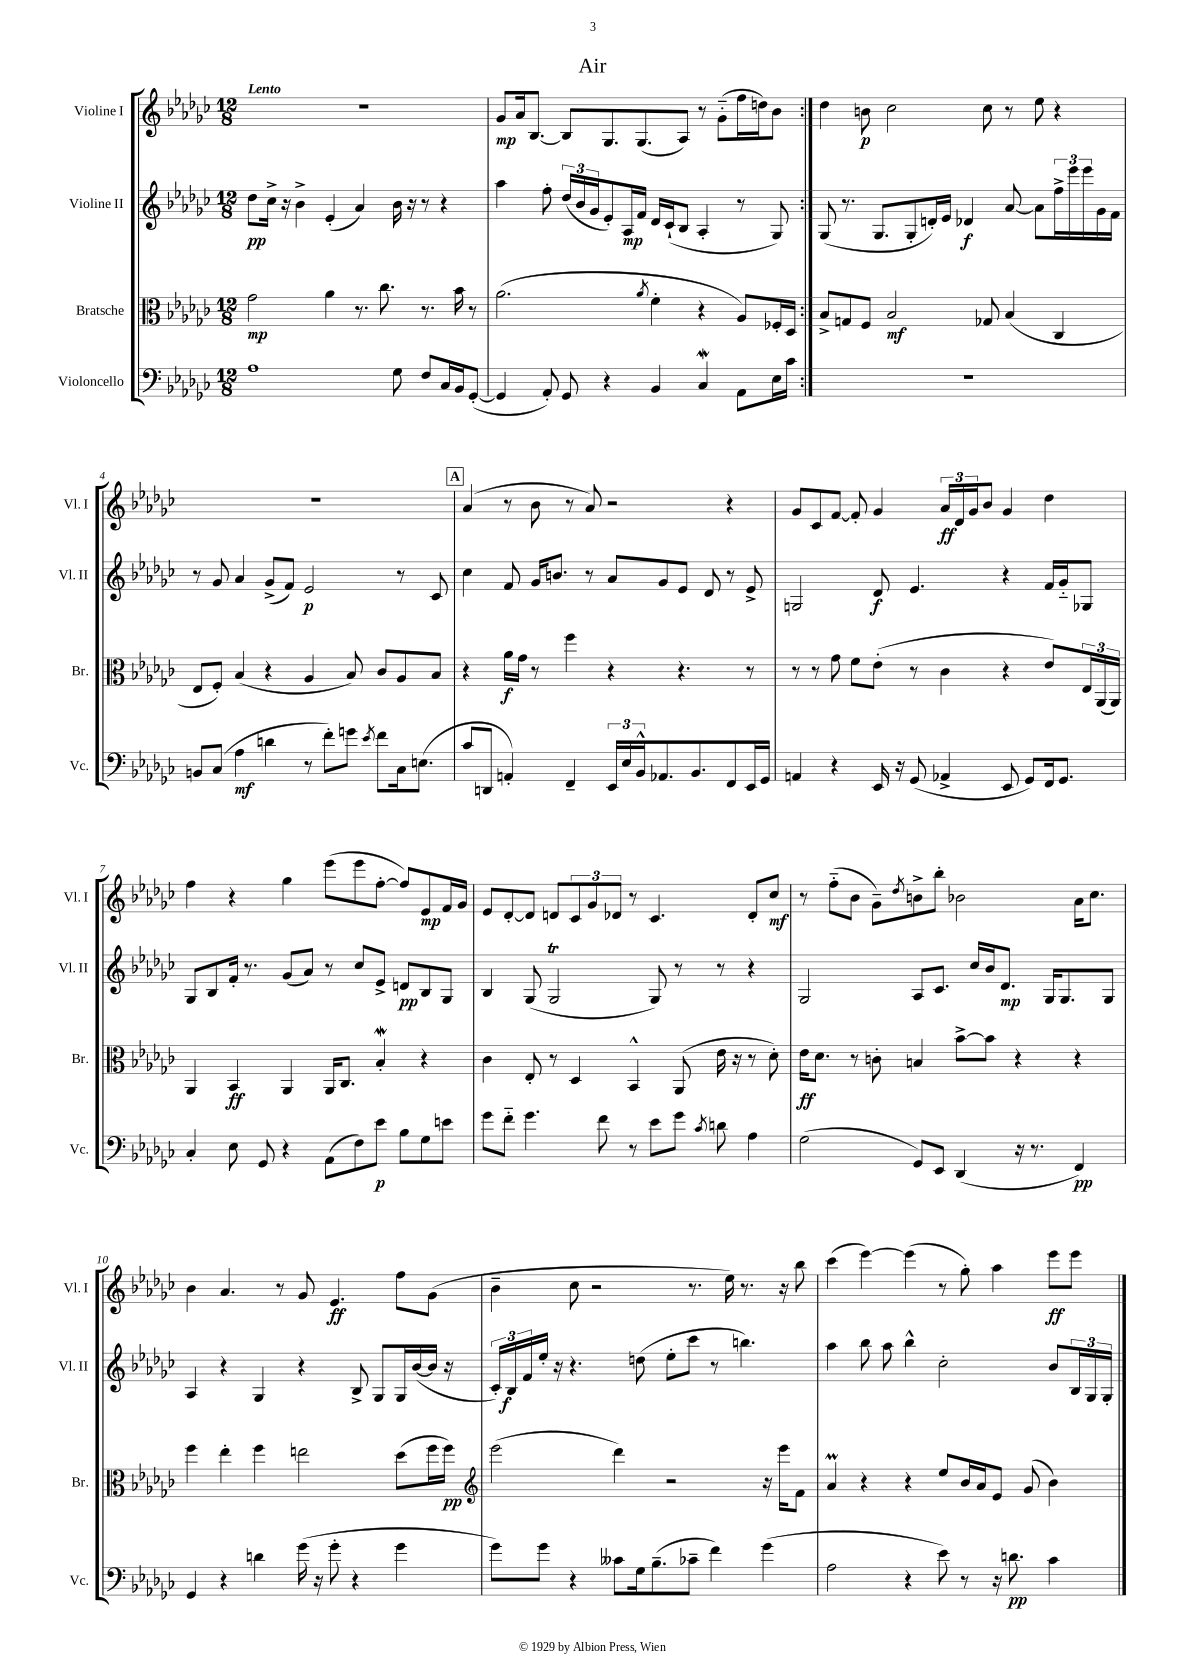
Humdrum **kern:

**kern	**dynam	**kern	**dynam	**kern	**dynam	**kern	**dynam
*part4	*part4	*part3	*part3	*part2	*part2	*part1	*part1
*staff4	*staff4	*staff3	*staff3	*staff2	*staff2	*staff1	*staff1
*I"Violoncello	*	*I"Bratsche	*	*I"Violine II	*	*I"Violine I	*
*I'Vc.	*	*I'Br.	*	*I'Vl. II	*	*I'Vl. I	*
*clefF4	*	*clefC3	*	*clefG2	*	*clefG2	*
*k[b-e-a-d-g-c-]	*	*k[b-e-a-d-g-c-]	*	*k[b-e-a-d-g-c-]	*	*k[b-e-a-d-g-c-]	*
*M12/8	*	*M12/8	*	*M12/8	*	*M12/8	*
=1	=1	=1	=1	=1	=1	=1	=1
!	!	!	!	!	!	!LO:TX:a:B:t=Lento	!
1A-	.	2g-\	mp	8dd-\L	pp	1.r	.
.	.	.	.	16cc-^\Jk	.	.	.
.	.	.	.	16r	.	.	.
.	.	.	.	4b-^\	.	.	.
.	.	4a-\	.	(4e-'/	.	.	.
.	.	8.r	.	4a-/)	.	.	.
.	.	8.cc-\	.	.	.	.	.
8G-\	.	.	.	16b-\	.	.	.
.	.	.	.	16r	.	.	.
8F/L	.	8.r	.	8r	.	.	.
16C-/L	.	.	.	4r	.	.	.
16BB-/J	.	16b-\	.	.	.	.	.
([8GG-'/J	.	8r	.	.	.	.	.
=2	=2	=2	=2	=2	=2	=2	=2
4GG-/]	.	(2.a-\	.	4aa-\	.	8g-/L	mp
.	.	.	.	.	.	16a-/k	.
.	.	.	.	.	.	[8.B-/J	.
8AA-'/)	.	.	.	8ff'\	.	.	.
8GG-/	.	.	.	(24dd-/LL	.	8B-/L]	.
.	.	.	.	24b-/	.	.	.
.	.	.	.	24g-/J	.	.	.
4r	.	.	.	8e-'/)	.	8.G-/	.
.	.	.	.	16A-/L	mp	.	.
.	.	.	.	16f/JJ	.	(8.G-/	.
.	.	8qa-/	.	.	.	.	.
4BB-/	.	4f'\	.	16d-/LL	.	.	.
.	.	.	.	(16c-`/J	.	.	.
.	.	.	.	8B-/J	.	8A-/J)	.
4C-w/	.	4r	.	4A-'/	.	8r	.
.	.	.	.	.	.	(8g-\L	.
8AA-\L	.	8A-/L)	.	8r	.	16ff\L	.
.	.	.	.	.	.	16ddn\J)	.
16E-\L	.	16F-X'/L	.	8G-/)	.	8b-\J	.
16c-\JJ	.	16D-/JJ	.	.	.	.	.
=3:|!	=3:|!	=3:|!	=3:|!	=3:|!	=3:|!	=3:|!	=3:|!
1.r	.	8B-^/L	.	(8G-/	.	4dd-\	.
.	.	8Gn/	.	8.r	.	.	.
.	.	8F/J	.	.	.	8bn\	p
.	.	.	.	8.G-/L	.	.	.
.	.	2B-/	mf	.	.	2cc-\	.
.	.	.	.	8G-'/	.	.	.
.	.	.	.	16dn'/L)	.	.	.
.	.	.	.	16e-/JJ	.	.	.
.	.	.	.	4d-X/	f	.	.
.	.	8G-X/	.	.	.	8cc-\	.
.	.	(4B-/	.	[8a-/	.	8r	.
.	.	.	.	8a-\L]	.	8ee-\	.
.	.	4C-/	.	24ff^\L	.	4r	.
.	.	.	.	24eee-\	.	.	.
.	.	.	.	24eee-\	.	.	.
.	.	.	.	16g-\	.	.	.
.	.	.	.	16f\JJ	.	.	.
!!LO:LB:g=z
=4	=4	=4	=4	=4	=4	=4	=4
8BBn/L	.	8E-/L	.	8r	.	1.r	.
(8C-/J	.	8F'/J)	.	8g-/	.	.	.
4A-\	mf	(4B-/	.	4a-/	.	.	.
4dn\	.	4r	.	(8g-^/L	.	.	.
.	.	.	.	8f/J)	.	.	.
8r	.	4A-/	.	2e-/	p	.	.
8f'\L)	.	.	.	.	.	.	.
8gn\J	.	8B-/)	.	.	.	.	.
8qe-/	.	.	.	.	.	.	.
8f\L	.	8c-/L	.	.	.	.	.
16C-\k	.	8A-/	.	8r	.	.	.
(8.En\J	.	.	.	.	.	.	.
.	.	8B-/J	.	8c-/	.	.	.
!!LO:REH:place=s1:t=A
=5	=5	=5	=5	=5	=5	=5	=5
8c-/L	.	4r	.	4cc-\	.	(4a-/	.
8DDn/J	.	.	.	.	.	.	.
4AAn'/)	.	16a-\LL	f	8f/	.	8r	.
.	.	16g-\JJ	.	.	.	.	.
.	.	8r	.	16g-/KL	.	8b-\	.
.	.	.	.	8.bn/J	.	.	.
4FF~/	.	4ff\	.	.	.	8r	.
.	.	.	.	8r	.	8a-/)	.
24EE-/LL	.	4r	.	8a-/L	.	2r	.
24E-/	.	.	.	.	.	.	.
24BB-^^/J	.	.	.	.	.	.	.
8.AA-X/	.	.	.	8g-/	.	.	.
.	.	4.r	.	8e-/J	.	.	.
8.BB-/	.	.	.	.	.	.	.
.	.	.	.	8d-/	.	.	.
8FF/	.	.	.	8r	.	4r	.
16EE-/L	.	8r	.	8e-^/	.	.	.
16GG-/JJ	.	.	.	.	.	.	.
=6	=6	=6	=6	=6	=6	=6	=6
4AAn/	.	8r	.	2Gn/	.	8g-/L	.
.	.	8r	.	.	.	8c-/	.
4r	.	8g-\	.	.	.	[8f/J	.
.	.	8f\L	.	.	.	8f'/]	.
16EE-/	.	(8e-'\J	.	8d-/	f	4g-/	.
16r	.	.	.	.	.	.	.
(8GG-/	.	8r	.	4.e-/	.	.	.
4AA-X^/	.	4c-\	.	.	.	24a-/LL	ff
.	.	.	.	.	.	24d-/	.
.	.	.	.	.	.	24g-/J	.
.	.	.	.	.	.	8b-/J	.
8EE-/	.	4r	.	4r	.	4g-/	.
8GG-/L)	.	.	.	.	.	.	.
16FF/k	.	8e-/L)	.	16f/LL	.	4dd-\	.
8.GG-/J	.	.	.	16g-/J	.	.	.
.	.	24E-/L	.	8G-X/J	.	.	.
.	.	(24AA-/	.	.	.	.	.
.	.	24AA-/JJ)	.	.	.	.	.
!!LO:LB:g=z
=7	=7	=7	=7	=7	=7	=7	=7
4C-'/	.	4AA-/	.	8G-/L	.	4ff\	.
.	.	.	.	8B-/	.	.	.
8E-\	.	4BB-/	ff	16f'/Jk	.	4r	.
.	.	.	.	8.r	.	.	.
8GG-/	.	.	.	.	.	.	.
4r	.	4AA-/	.	(8g-/L	.	4gg-\	.
.	.	.	.	8a-/J)	.	.	.
(8AA-\L	.	16AA-/KL	.	8r	.	(8eee-\L	.
.	.	8.C-/J	.	.	.	.	.
8F\)	.	.	.	8cc-/L	.	8eee-\	.
8e-\J	p	4B-W'/	.	8e-^/J	.	[8ff'\J	.
8B-\L	.	.	.	8dn/L	pp	8ff/L])	.
8G-\	.	4r	.	8B-/	.	8e-/	mp
8en\J	.	.	.	8G-/J	.	16f/L	.
.	.	.	.	.	.	16g-/JJ	.
=8	=8	=8	=8	=8	=8	=8	=8
8g-\L	.	4c-\	.	4B-/	.	8e-/L	.
8f\J	.	.	.	.	.	[8d-'/	.
4.g-\	.	8E-'/	.	(8G-/	.	8d-/J]	.
.	.	8r	.	2G-T/	.	8dn/L	.
.	.	4D-/	.	.	.	12c-/	.
.	.	.	.	.	.	12g-/	.
8f\	.	.	.	.	.	.	.
.	.	.	.	.	.	12d-X/J	.
8r	.	4BB-^^/	.	.	.	8r	.
8e-\L	.	.	.	8G-/)	.	4.c-/	.
8g-\J	.	(8AA-/	.	8r	.	.	.
8qc-/	.	.	.	.	.	.	.
8dn\	.	16e-\	.	8r	.	.	.
.	.	16r	.	.	.	.	.
4A-\	.	8r	.	4r	.	8d-'/L	.
.	.	8d-'\)	.	.	.	8cc-/J	mf
=9	=9	=9	=9	=9	=9	=9	=9
(2G-\	.	16e-\KL	ff	2G-/	.	8r	.
.	.	8.d-\J	.	.	.	.	.
.	.	.	.	.	.	(8ff\L	.
.	.	8r	.	.	.	8b-\J	.
.	.	8cn'\	.	.	.	8g-~\L)	.
.	.	.	.	.	.	8qdd-/	.
8GG-/L)	.	4Bn/	.	8A-/L	.	8bn^\	.
8EE-/J	.	.	.	8.c-/J	.	8bb-'\J	.
(4DD-/	.	[8b-^\L	.	.	.	2b-X\	.
.	.	.	.	16cc-/LL	.	.	.
.	.	8b-\J]	.	16b-/J	.	.	.
.	.	.	.	8.d-/J	mp	.	.
16r	.	4r	.	.	.	.	.
8.r	.	.	.	.	.	.	.
.	.	.	.	16G-/KL	.	.	.
.	.	.	.	8.G-/	.	.	.
4FF/)	pp	4r	.	.	.	16a-\KL	.
.	.	.	.	.	.	8.cc-\J	.
.	.	.	.	8G-/J	.	.	.
!!LO:LB:g=z
=10	=10	=10	=10	=10	=10	=10	=10
4GG-/	.	4ff\	.	4A-/	.	4b-\	.
4r	.	4ee-'\	.	4r	.	4.a-/	.
4dn\	.	4ff\	.	4G-/	.	.	.
.	.	.	.	.	.	8r	.
(16g-\	.	2een\	.	4r	.	8g-/	.
16r	.	.	.	.	.	.	.
8g-'\	.	.	.	.	.	4.e-/	ff
4r	.	.	.	8B-^/	.	.	.
.	.	.	.	8G-/L	.	.	.
4g-\	.	(8dd-\L	.	16G-/L	.	8ff\L	.
.	.	.	.	([16b-/	.	.	.
.	.	16ff\L	.	16b-/JJ]	.	(8g-\J	.
.	.	16ff\JJ)	pp	16r	.	.	.
=11	=11	=11	=11	=11	=11	=11	=11
*	*	*clefG2	*	*	*	*	*
8g-\L)	.	(2eee-\	.	24c-'/LL)	.	4b-~\	.
.	.	.	.	24B-/	f	.	.
.	.	.	.	24f/	.	.	.
8g-\J	.	.	.	16ee-'/JJ	.	.	.
.	.	.	.	16r	.	.	.
4r	.	.	.	4.r	.	8cc-\	.
.	.	.	.	.	.	2r	.
8c--X\L	.	4ddd-\)	.	.	.	.	.
16G-\k	.	.	.	(8ddn\	.	.	.
(8.B-~\	.	.	.	.	.	.	.
.	.	2r	.	8ee-'\L	.	.	.
8c-X~\J	.	.	.	8ccc-\J	.	8.r	.
4f\)	.	.	.	8r	.	.	.
.	.	.	.	.	.	16ee-\)	.
.	.	.	.	4.bbn\)	.	8.r	.
(4g-\	.	16r	.	.	.	.	.
.	.	16eee-\KL	.	.	.	16r	.
.	.	8f\J	.	.	.	8bb-\	.
=12	=12	=12	=12	=12	=12	=12	=12
2A-\	.	4a-M/	.	4aa-\	.	(4ccc-\	.
.	.	4r	.	8bb-\	.	[4eee-\)	.
.	.	.	.	8aa-\	.	.	.
4r	.	4r	.	4bb-^^\	.	(4eee-\]	.
8e-\)	.	8ee-/L	.	2cc-'\	.	8r	.
8r	.	16b-/L	.	.	.	8gg-'\)	.
.	.	16a-/J	.	.	.	.	.
16r	.	8e-/J	.	.	.	4aa-\	.
8.dn\	pp	.	.	.	.	.	.
.	.	(8g-/	.	.	.	.	.
4c-\	.	4b-\)	.	8b-/L	.	8eee-\L	ff
.	.	.	.	24B-/L	.	8eee-\J	.
.	.	.	.	24G-/	.	.	.
.	.	.	.	24G-'/JJ	.	.	.
==	==	==	==	==	==	==	==
*-	*-	*-	*-	*-	*-	*-	*-
